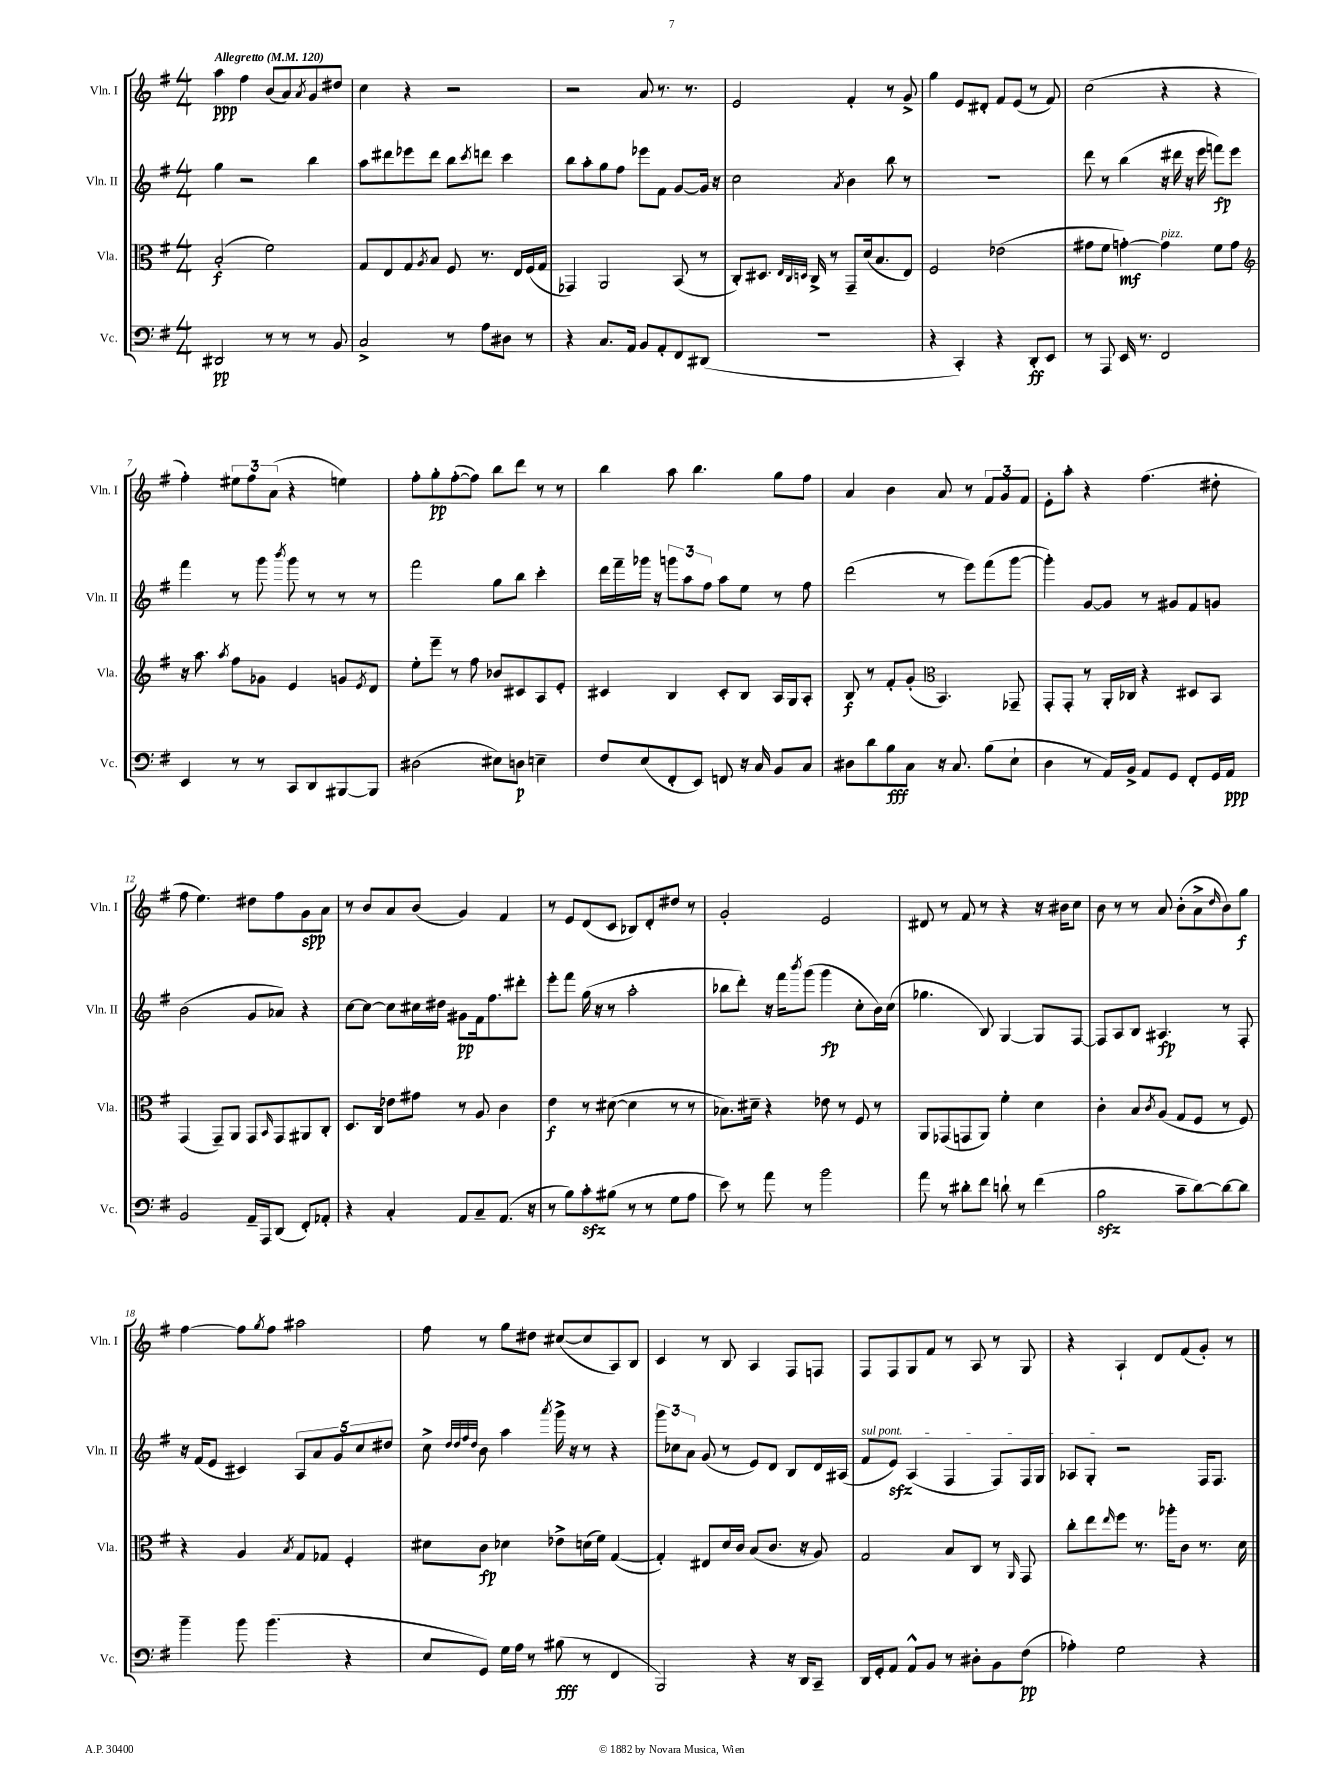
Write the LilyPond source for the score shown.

<<
\new StaffGroup <<
\new Staff = "s0" \with { instrumentName = "Vln. I" shortInstrumentName = "Vln. I" } {
    \clef treble \key g \major \numericTimeSignature \time 4/4 \tempo "Allegretto" 4 = 120
    a''4\ppp fis''4 b'8( a'8) \acciaccatura { a'8 } g'8 dis''8 |
    c''4 r4 r2 |
    r2 a'8 r8. r8. |
    e'2 fis'4-. r8 g'8-> |
    g''4 e'8 dis'8-. fis'8 e'8( r8 fis'8) |
    c''2( r4 r4 |
    fis''4-.) \tuplet 3/2 { eis''8 fis''8 a'8( } r4 e''4) |
    fis''8-. g''8-.\pp fis''8~-.( fis''8) b''8 d'''8 r8 r8 |
    b''4 a''8 b''4. g''8 fis''8 |
    a'4 b'4 a'8 r8 \tuplet 3/2 { fis'8 g'8 fis'8 } |
    e'8-. a''8-. r4 fis''4.( dis''8-. |
    fis''8 e''4.) dis''8 fis''8 g'8\spp a'8 |
    r8 b'8 a'8 b'8( g'4) fis'4 |
    r8 e'8 d'8( c'8 bes8) d'8-. dis''8 r8 |
    g'2-. e'2 |
    dis'8 r8 fis'8 r8 r4 r16 bis'16 c''8 |
    b'8 r8 r8 a'8 b'8-.( a'8-> \grace { d''16 } b'8) g''8\f |
    fis''4~ fis''8 \acciaccatura { g''8 } fis''8 ais''2 |
    fis''8 r8 g''8 dis''8 cis''8~( cis''8 a8) b8 |
    c'4 r8 b8 a4 fis8 f8 |
    fis8 fis8 g8 fis'8 r8 a8 r8 g8 |
    r4 a4-! d'8 fis'8( g'8-.) r8 \bar "|." |
}
\new Staff = "s1" \with { instrumentName = "Vln. II" shortInstrumentName = "Vln. II" } {
    \clef treble \key g \major \numericTimeSignature \time 4/4
    g''4 r2 b''4 |
    a''8 dis'''8 ees'''8 dis'''8 b''8 \acciaccatura { c'''8 } d'''8 c'''4 |
    b''8 a''8-. g''8 fis''8 ees'''8 fis'8 g'8~ g'16 r16 |
    c''2 \acciaccatura { a'8 } b'4 b''8 r8 |
    R1 |
    d'''8 r8 b''4( r16 dis'''16 r16 e'''16 f'''8\fp) e'''8 |
    fis'''4 r8 g'''8 \acciaccatura { b'''8 } g'''8 r8 r8 r8 |
    fis'''2 g''8 b''8 c'''4-. |
    d'''16 fis'''16-- ges'''16 r16 \tuplet 3/2 { g'''8 a''8 fis''8 } a''8 e''8 r8 fis''8 |
    d'''2( r8 e'''8) fis'''8( g'''8~ |
    g'''4-.) g'8~ g'8 r8 gis'8 fis'8 g'8 |
    b'2( g'8 aes'8) r4 |
    c''8~ c''8~ c''8 cis''16 dis''16 gis'8\pp fis'16 fis''8. dis'''8-. |
    e'''8-. fis'''8 g''16( r16 r8 a''2-. |
    bes''8 d'''8-.) r16 fis'''16 \acciaccatura { b'''8 } g'''8( g'''4\fp c''8-. b'16) c''16( |
    ges''4. b8) g4~ g8 fis8~ |
    fis8 a8 b8 ais4.\fp r8 fis8-. |
    r16 fis'16( e'8 cis'4) \tuplet 5/4 { a8 a'8 g'8 c''8 dis''8 } |
    c''8-> \grace { d''32 d''32 fis''32 d''32 } b'8 a''4 \acciaccatura { a'''8 } g'''16-> r16 r8 r4 |
    \tuplet 3/2 { g'''8 ces''8 a'8 } g'8( r8 e'8) d'8 b8 d'16 ais16( |
    \once \override TextSpanner.bound-details.left.text = \markup { \italic "sul pont." } fis'8\startTextSpan e'8\sfz) a4( fis4 fis8) fis16 g16 |
    aes8 g8-.\stopTextSpan r2 fis16 fis8. \bar "|." |
}
\new Staff = "s2" \with { instrumentName = "Vla." shortInstrumentName = "Vla." } {
    \clef alto \key g \major \numericTimeSignature \time 4/4
    b2-.\f( fis'2) |
    g8 e8 g8 \acciaccatura { a8 } b8 fis8 r8. e16 fis16( g16 |
    ges,4) a,2 b,8( r8 |
    c8-.) dis8. \grace { e32 c32 d32 } c16-> r8 g,8-- d'16( b8. e8) |
    fis2 ees'2( |
    gis'8 fis'8 g'4~-.\mf) g'4^\markup { \italic "pizz." } fis'8 g'8 |
    \clef treble r16 a''8. \acciaccatura { a''8 } fis''8 ges'8 e'4 g'8 \acciaccatura { e'8 } d'8 |
    e''8-. e'''8-- r8 fis''8 bes'8 cis'8 a8 e'8-. |
    cis'4 b4 cis'8-. b8 a16 g16 a8-. |
    b8\f r8 fis'8-. g'8-.( \clef alto b,4.) ges,8-- |
    g,8-. g,8-. r8 a,16-. ces16 r4 dis8 b,8 |
    g,4( g,8--) a,8 g,8 \grace { b,16 } g,8 ais,8 c8-. |
    d8. c16 ees'8 gis'8 r8 a8 c'4 |
    e'4\f r8 dis'8~( dis'4 r8 r8 |
    bes8.) dis'16-- r4 ees'8 r8 fis8 r8 |
    a,8 ges,8( g,8 a,8) fis'4-. d'4 |
    c'4-. b8 \acciaccatura { c'8 } a8( g8 fis8 r8 fis8) |
    r4 a4 \acciaccatura { b8 } g8 ges8 fis4-. |
    dis'8 c'8\fp des'4 ees'8-> d'16( fis'16) g4~( |
    g4-.) eis8 d'16 c'16 b8( c'8. r16 a8) |
    g2 b8 c8 r8 \grace { a,16 } g,8 |
    c''8-. e''8 \grace { e''16 } fis''8 r8. aes''16-. c'8 r8. d'16 \bar "|." |
}
\new Staff = "s3" \with { instrumentName = "Vc." shortInstrumentName = "Vc." } {
    \clef bass \key g \major \numericTimeSignature \time 4/4
    dis,2\pp r8 r8 r8 b,8 |
    c2-> r8 a8 dis8 r8 |
    r4 c8. a,16 b,8 a,8-. fis,8 dis,8( |
    R1 |
    r4 c,4-.) r4 d,8-.\ff e,8 |
    r8 a,,8 e,16 r8. fis,2 |
    e,4 r8 r8 c,8 d,8 bis,,8~ bis,,8 |
    dis2( eis8) d8\p e4-- |
    fis8 e8( fis,8-. e,8) f,8 r16 c16 b,8 c8 |
    dis8 d'8 b8\fff c8 r16 c8. b8( e8-! |
    d4 r8 a,16) b,16-> a,8 g,8 fis,8-. g,16 a,16\ppp |
    b,2 a,16-- a,,16 d,8( fis,8-.) aes,8-. |
    r4 c4-. a,8 c8-- a,8.( r16 |
    r8 b8) c'8-.\sfz bis8( r8 r8 g8 a8 |
    e'8) r8 a'8 r8 b'2 |
    a'8 r8 dis'8-. fis'8 d'8-! r8 fis'4( |
    b2\sfz c'8-- d'8~) d'8~ d'8 |
    b'4-- b'8 b'4.( r4 |
    e8 g,8) g16 a16 r8 bis8\fff( r8 fis,4 |
    b,,2) r4 r16 d,16 c,8-- |
    d,16 g,16-. a,8 a,8-^ b,8 r8 dis8-. b,8 fis8\pp( |
    aes4-.) g2 r4 \bar "|." |
}
>>
>>
